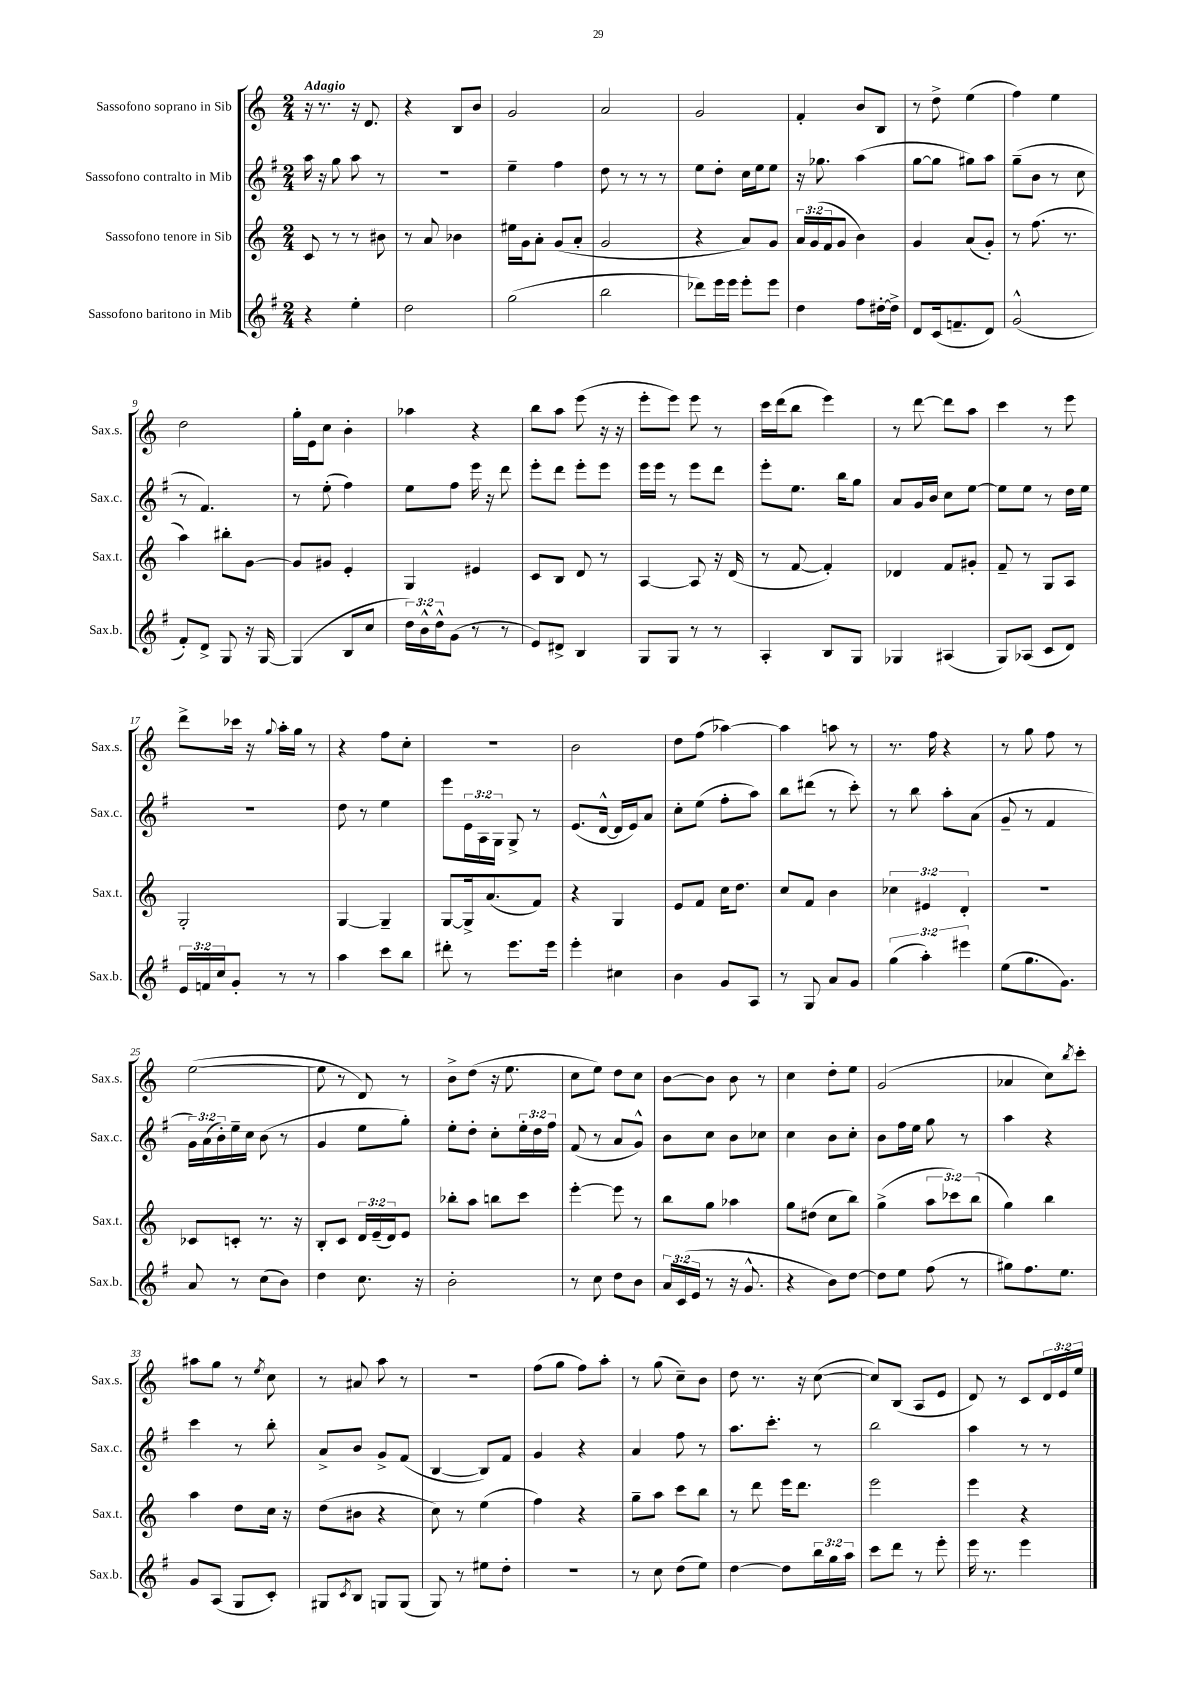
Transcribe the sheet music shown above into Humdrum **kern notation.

**kern	**kern	**kern	**kern
*part4	*part3	*part2	*part1
*staff4	*staff3	*staff2	*staff1
*I"Sassofono baritono in Mib	*I"Sassofono tenore in Sib	*I"Sassofono contralto in Mib	*I"Sassofono soprano in Sib
*I'Sax.b.	*I'Sax.t.	*I'Sax.c.	*I'Sax.s.
*clefG2	*clefG2	*clefG2	*clefG2
*k[f#]	*k[]	*k[f#]	*k[]
*M2/4	*M2/4	*M2/4	*M2/4
=1	=1	=1	=1
!	!	!	!LO:TX:a:B:t=Adagio
4r	8c/	16aa\	16r
.	.	16r	8.r
.	8r	8gg\	.
4ee'\	8r	8aa\	16r
.	.	.	8.d/
.	8b#X\	8r	.
=2	=2	=2	=2
2dd\	8r	2r	4r
.	8a/	.	.
.	4b-X\	.	8B/L
.	.	.	8b/J
=3	=3	=3	=3
(2gg\	16ee#X\LL	4ee~\	2g/
.	16g\J	.	.
.	8a'\J	.	.
.	(8g/L	4ff#\	.
.	8a'/J	.	.
=4	=4	=4	=4
2bb\	2g/	8dd\	2a/
.	.	8r	.
.	.	8r	.
.	.	8r	.
=5	=5	=5	=5
8ddd-X\L)	4r	8ee\L	2g/
16eee\L	.	8dd'\J	.
16eee\JJ	.	.	.
8eee'\L	8a/L)	16cc\LL	.
.	.	16ee\J	.
8eee\J	8g/J	8ee\J	.
=6	=6	=6	=6
4dd\	24a/LL	16r	4f'/
.	(24g/	.	.
.	.	8.gg-X\	.
.	24f/J	.	.
.	8g/J	.	.
8ff#\L	4b\)	(4aa\	8b/L
[16dd#X'\L	.	.	8B/J
16dd#^\JJ]	.	.	.
=7	=7	=7	=7
8d/L	4g/	[8gg\L	8r
(16c/k	.	8gg\J]	8dd^\
8.fn~/	.	.	.
.	(8a/L	8gg#X\L)	(4ee\
8d/J)	8g'/J)	8aa\J	.
=8	=8	=8	=8
(2g^^/	8r	(8gg~\L	4ff\)
.	(8.ff\	8b\J	.
.	.	8r	4ee\
.	8.r	.	.
.	.	8cc\	.
!!LO:LB:g=z
=9	=9	=9	=9
8f#'/L)	4aa\)	8r	2dd\
8d^/J	.	4.f#/)	.
8G/	8bb#X'\L	.	.
16r	[8g\J	.	.
[16G/	.	.	.
=10	=10	=10	=10
(4G/]	8g/L]	8r	16gg'\LL
.	.	.	16e\J
.	8g#X/J	(8ee'\	8cc\J
8B/L	4e'/	4ff#\)	4b'\
8cc/J	.	.	.
=11	=11	=11	=11
24dd\LL)	4G/	8ee\L	4aa-X\
24b^^\	.	.	.
24dd^^\J	.	.	.
(8g\J	.	8ff#\J	.
8r	4e#X/	16eee\	4r
.	.	16r	.
8r	.	8ddd\	.
=12	=12	=12	=12
8e/L)	8c/L	8eee'\L	8bb\L
8d#X^/J	8B/J	8ddd\J	8aa\J
4B/	8d/	8eee'\L	(8eee\
.	8r	8eee\J	16r
.	.	.	16r
=13	=13	=13	=13
8G/L	[4A/	16eee\LL	8eee'\L
.	.	16eee\JJ	.
8G/J	.	8r	8eee\J)
8r	8A/]	8eee\L	8eee\
8r	16r	8ddd\J	8r
.	(16d/	.	.
=14	=14	=14	=14
4A'/	8r	8eee'\L	16ccc\LL
.	.	.	(16ddd\J
.	[8f/	8.ee\J	8bb\J
8B/L	4f'/])	.	4eee\)
.	.	16bb\KL	.
8G/J	.	8gg\J	.
=15	=15	=15	=15
4G-X/	4d-X/	8a/L	8r
.	.	16g/L	[8ddd\
.	.	16b/JJ	.
(4A#X/	8f/L	8cc\L	8ddd\L]
.	8g#X'/J	[8ee\J	8aa\J
=16	=16	=16	=16
8G/L)	8f~/	8ee\L]	4ccc\
(8A-X/J	8r	8ee\J	.
8c/L	8G/L	8r	8r
8d/J)	8A/J	16dd\LL	8eee\
.	.	16ee\JJ	.
!!LO:LB:g=z
=17	=17	=17	=17
24e/LL	2G'/	2r	8ddd^\L
24fn/	.	.	.
24cc/J	.	.	.
8g'/J	.	.	16ccc-X\Jk
.	.	.	16r
.	.	.	8qqgg/
8r	.	.	16aa'\LL
.	.	.	16gg\JJ
8r	.	.	8r
=18	=18	=18	=18
4aa\	[4G/	8dd\	4r
.	.	8r	.
8ccc\L	4G~/]	4ee\	8ff\L
8bb\J	.	.	8cc'\J
=19	=19	=19	=19
8ddd#X'\	[8G/L	8eee\L	2r
8r	16G^/k]	24e\L	.
.	.	24A\	.
.	(8.a/	.	.
.	.	24G\JJ	.
8.eee\L	.	8G^/	.
.	8f/J)	8r	.
16eee\Jk	.	.	.
=20	=20	=20	=20
4eee'\	4r	(8.e/L	2b\
.	.	[16d^^/Jk	.
4cc#X\	4G/	16d/LL]	.
.	.	16e/J)	.
.	.	8a/J	.
=21	=21	=21	=21
4b\	8e/L	8cc'\L	8dd\L
.	8f/J	(8ee\J	(8ff\J
8g/L	16cc\KL	8ff#'\L	[4aa-X\)
.	8.dd\J	.	.
8A/J	.	8aa\J)	.
=22	=22	=22	=22
8r	8cc/L	8bb\L	4aa-\]
8G/	8f/J	(8ddd#X\J	.
8a/L	4b\	8r	8aan\
8g/J	.	8ccc'\)	8r
=23	=23	=23	=23
(6gg\	6cc-X\	8r	8.r
.	.	8bb\	.
6aa'\)	6e#X/	.	.
.	.	.	16ff\
.	.	8aa'\L	4r
6eee#X\	6d'/	.	.
.	.	(8a\J	.
=24	=24	=24	=24
(8ee\L	2r	8g~/	8r
8.gg\	.	8r	8gg\
.	.	4f#/	8ff\
8.g\J)	.	.	.
.	.	.	8r
!!LO:LB:g=z
=25	=25	=25	=25
8a/	8c-X/L	24g\LL)	([2ee\
.	.	(24a\	.
.	.	24b'\)	.
8r	8cn'/J	16ee~\	.
.	.	16cc\JJ	.
(8cc\L	8.r	(8b\	.
8b\J)	.	8r	.
.	16r	.	.
=26	=26	=26	=26
4dd\	8B'/L	4g/	8ee\]
.	8c/J	.	8r
8.cc\	24d/LL	8ee\L	8d/)
.	(24e~/	.	.
.	24d/J)	.	.
.	8e/J	8gg'\J)	8r
16r	.	.	.
=27	=27	=27	=27
2b'\	8bb-X'\L	8ee'\L	8b^\L
.	8aa\J	8dd'\J	(8dd\J
.	8bbn\L	8cc'\L	16r
.	.	.	8.ee\
.	8ccc\J	24ee'\L	.
.	.	24dd\	.
.	.	24ff#\JJ	.
=28	=28	=28	=28
8r	[4eee'\	(8f#/	8cc\L
8cc\	.	8r	8ee\J)
8dd\L	8eee\]	8a/L	8dd\L
8b\J	8r	8g^^/J)	8cc\J
=29	=29	=29	=29
24a/LL	8bb\L	8b\L	[8b\L
(24c/	.	.	.
24e/JJ	.	.	.
8r	8gg\J	8cc\J	8b\J]
16r	4aa-X\	8b\L	8b\
8.g^^/	.	.	.
.	.	8cc-X\J	8r
=30	=30	=30	=30
4r	8gg\L	4cc\	4cc\
.	(8dd#X\J	.	.
8b\L)	8cc\L	8b\L	8dd'\L
[8dd\J	8bb\J)	8cc'\J	8ee\J
=31	=31	=31	=31
8dd\L]	(4gg^\	8b\L	(2g/
8ee\J	.	16ff#\L	.
.	.	16ee\JJ	.
(8ff#\	12aa\L	8gg\	.
.	12ccc-X\)	.	.
8r	.	8r	.
.	(12bb\J	.	.
=32	=32	=32	=32
8gg#X\L)	4gg\)	4aa\	4a-X/
8.ff#\	.	.	.
.	4bb\	4r	8cc\L)
8.ee\J	.	.	.
.	.	.	8qbb/
.	.	.	8ccc'\J
!!LO:LB:g=z
=33	=33	=33	=33
8g/L	4aa\	4ccc\	8aa#X\L
(8A/J	.	.	8gg\J
8G/L	8dd\L	8r	8r
.	.	.	8qee/
8c'/J)	16cc\Jk	8bb'\	8cc\
.	16r	.	.
=34	=34	=34	=34
8G#X/L	(8dd\L	8a^/L	8r
8qc/	.	.	.
8B/J	8b#X\J	8b/J	8a#X/
8Gn/L	4r	8g^/L	8aa\
(8G/J	.	(8f#/J	8r
=35	=35	=35	=35
8G/)	8cc\)	[4B/	2r
8r	8r	.	.
8ee#X\L	(4ee\	8B/L])	.
8dd'\J	.	8f#/J	.
=36	=36	=36	=36
2r	4ff\)	4g/	(8ff\L
.	.	.	8gg\J
.	4r	4r	8ff\L)
.	.	.	8aa'\J
=37	=37	=37	=37
8r	8gg~\L	4a/	8r
8cc\	8aa\J	.	(8gg\
(8dd\L	8ccc\L	8ff#\	8cc~\L)
8ee\J)	8bb\J	8r	8b\J
=38	=38	=38	=38
[4dd\	8r	8.aa\L	8dd\
.	8ddd\	.	8.r
.	.	8.ccc'\J	.
8dd\L]	16eee\KL	.	.
.	8.ddd\J	.	16r
24bb\L	.	8r	([8cc\
24gg\	.	.	.
24aa\JJ	.	.	.
=39	=39	=39	=39
8ccc\L	2eee\	2bb\	8cc/L])
8ddd\J	.	.	(8B/J
8r	.	.	8A/L
8eee'\	.	.	8e/J
=40	=40	=40	=40
16eee\	4eee\	4aa\	8d/)
8.r	.	.	.
.	.	.	8r
4eee\	4r	8r	8c/L
.	.	8r	24d/L
.	.	.	24e/
.	.	.	24ee/JJ
==	==	==	==
*-	*-	*-	*-
